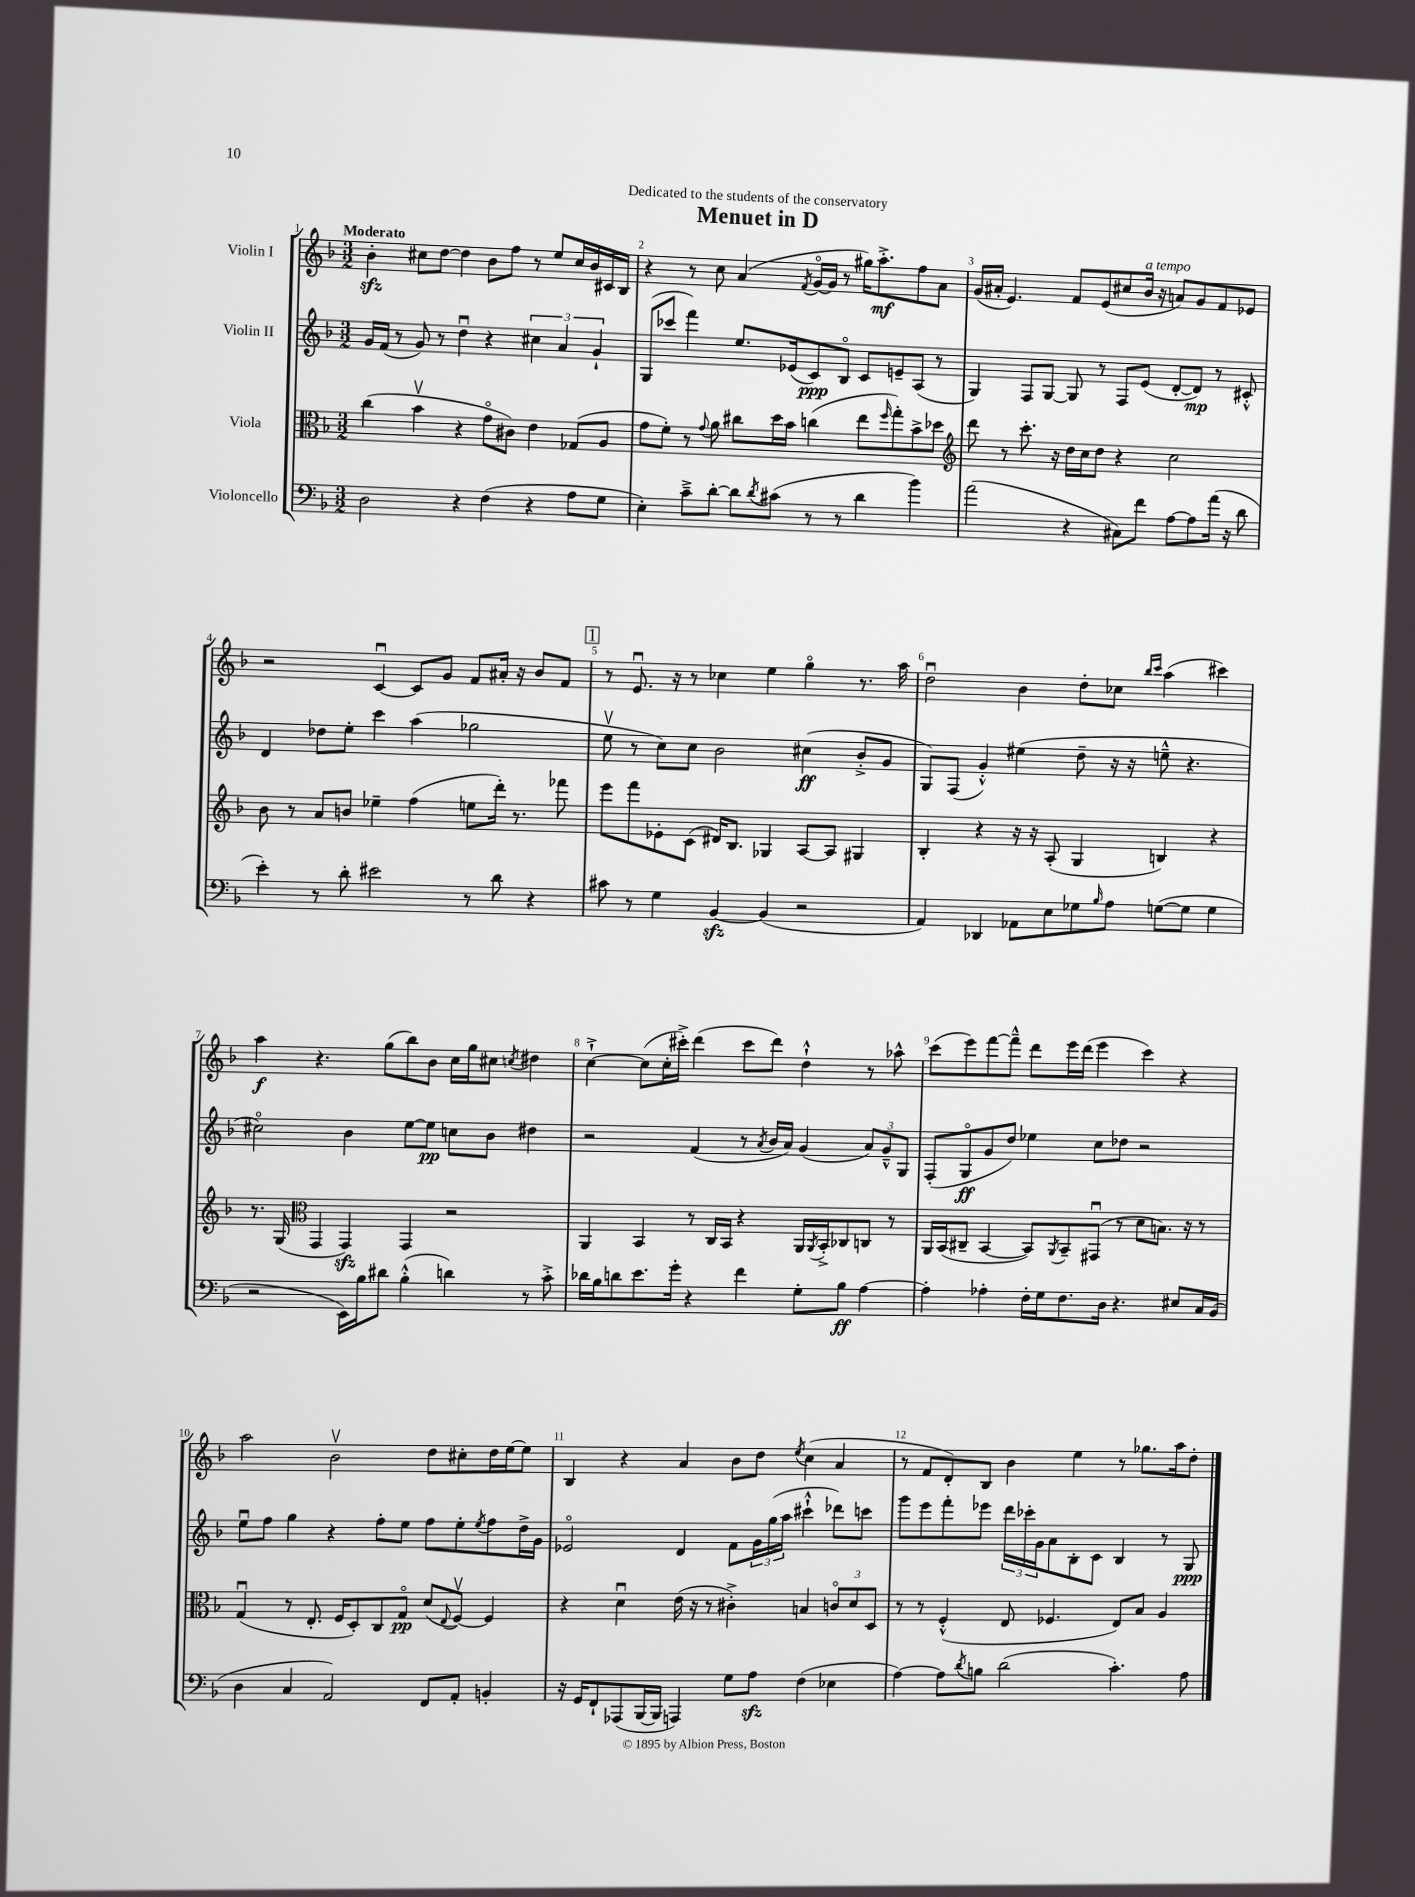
\header { title = "Menuet in D" dedication = "Dedicated to the students of the conservatory" }
<<
\new StaffGroup <<
\new Staff = "s0" \with { instrumentName = "Violin I" } {
    \clef treble \key f \major \numericTimeSignature \time 3/2 \tempo "Moderato"
    bes'4-.\sfz cis''8 d''8~ d''4 bes'8 f''8 r8 e''8 cis''16 bes'16 cis'16 bes16 |
    r4 r8 c''8 a'4( \acciaccatura { f'8 } g'16~\flageolet g'16 r8 gis''16) a''8.-.->\mf f''8 a'8 |
    g'16( ais'16-. e'4.) f'8 e'8( cis''8 bes'16^\markup { \italic "a tempo" } r16 a'8) g'8 f'8 ees'8 |
    r2 c'4~\downbow c'8 g'8 f'8 ais'16-. r16 bes'8 f'8 |
    \mark \markup { \box "1" } r8 e'8.\downbow r16 r8 ces''4 e''4 g''4\flageolet r8. a''16 |
    d''2\downbow bes'4 d''8-. ces''8 \grace { bes''16 c'''16 } a''4( cis'''4) |
    a''4\f r4. g''8( bes''8) bes'8 c''16 g''16 cis''8 \acciaccatura { c''8 } dis''4 |
    c''4~-!-> c''8( c''16-. cis'''16-.->) d'''4( cis'''8 d'''8) d''4-!-^ r8 aes''8-^ |
    c'''8( e'''8) f'''8~ f'''8---^ d'''8 e'''16 d'''16( e'''4 c'''4) r4 |
    a''2 bes'2\upbow d''8 cis''8-. d''16 e''16~ e''8 |
    bes4 r4 a'4 bes'8 d''8 \acciaccatura { e''8 } c''4( a'4 |
    r8 f'8 d'8-.) bes8 bes'4 e''4 r8 ges''8. a''16 d''8-. \bar "|." |
}
\new Staff = "s1" \with { instrumentName = "Violin II" } {
    \clef treble \key f \major \numericTimeSignature \time 3/2
    g'16 f'16( r8 g'8) r8 d''4\downbow r4 \tuplet 3/2 { cis''4 a'4 g'4-! } |
    g8( ces'''8 f'''4) e''8. ees'16( c'8\ppp) bes8\flageolet c'8 e'8-- a8( r8 |
    g4) f8 g8~ g8 r8 f8 e'8( d'8~-. d'8\mp) r8 cis'8-.-^ |
    d'4 des''8 e''8-. c'''4 a''4( ges''2 |
    \mark \markup { \box "1" } e''8\upbow r8 c''8) c''8 bes'2 cis''4\ff( bes'8-.-> g'8 |
    g8) f8( g'4-.-^) eis''4( d''8-- r16 r16 e''8---^ r4. |
    cis''2\flageolet) bes'4 e''8~ e''8\pp c''8 bes'8 dis''4 |
    r2 f'4( r8 \acciaccatura { a'8 } bes'16 a'16) g'4( \tuplet 3/2 { a'8) g'8---^ g8 } |
    f8-.( g8\flageolet\ff g'8 d''8) ees''4 c''8 des''8 r2 |
    e''8\downbow f''8 g''4 r4 f''8-. e''8 f''8 e''8-. \acciaccatura { e''8 } f''8 d''16-> g'16 |
    ees'2\flageolet d'4 f'8 \tuplet 3/2 { g'16 g''16( a''16 } cis'''4-!-^ des'''8) c'''8 |
    g'''8 e'''8 f'''8-. ees'''8 \tuplet 3/2 { d'''16 ces'''16-. g'16 } a'8 bes8-. c'8 bes4 r8 g8\ppp \bar "|." |
}
\new Staff = "s2" \with { instrumentName = "Viola" } {
    \clef alto \key f \major \numericTimeSignature \time 3/2
    c''4( bes'4\upbow r4 g'8\flageolet cis'8) e'4 ges8( a8 |
    g'8 f'8-.) r8 \appoggiatura { g'8 } a'8 cis''8 d''16 bes'16 c''4( e''8 \grace { f''16 } g''8-.) bes'8-> des''8 |
    \clef treble d'''8 r8 c'''8.-. r16 d''16 c''16 d''8 r4 c''2 |
    bes'8 r8 a'8 b'8 ees''4-- f''4( e''8 d'''16-.) r8. fes'''8 |
    \mark \markup { \box "1" } e'''8 f'''8 ees'8-. c'8( dis'16) bes8. ges4 a8~ a8 gis4 |
    bes4-. r4 r16 r16 a8-.( g4 b4) r4 |
    r8. g16( \clef alto g,4 g,4\sfz) g,4 r2 |
    a,4 bes,4 r8 c16 bes,16 r4 a,16 \acciaccatura { a,8 } bes,16-.-> ces8 c8 r8 |
    a,16 bes,16( cis8-- bes,4~ bes,8) \acciaccatura { a,8 } bes,8-- gis,8\downbow( r8 d'8 b8.) r16 r8 |
    g4\downbow( r8 e8.-. f16 d8-.) c8 g8\flageolet\pp d'8( \appoggiatura { e8 } f8~\upbow) f4 |
    r4 d'4\downbow e'16( r16 r8 cis'4-.->) b4 \tuplet 3/2 { c'8\flageolet d'8 d8 } |
    r8 r8 f4-.-^( e8 fes4. e8) bes8 a4 \bar "|." |
}
\new Staff = "s3" \with { instrumentName = "Violoncello" } {
    \clef bass \key f \major \numericTimeSignature \time 3/2
    d2 r4 f4( r4 a8 g8 |
    e4-.) c'8---> d'8~-. d'8 \acciaccatura { d'8 } cis'8( r8 r8 d'4 bes'4) |
    a'2( r4 cis8) f'8 a8~ a8 a'16( r16 d'8 |
    e'4-.) r8 d'8-. eis'2 r8 d'8 r4 |
    \mark \markup { \box "1" } cis'8 r8 g4 bes,4~\sfz bes,4( r2 |
    a,4) des,4 aes,8 e8 ges8 \grace { bes16 } a8 g8~( g8 g4 |
    r2 e,16) bes16 dis'8 bes4-.-^( d'4) r8 c'8-.-> |
    des'16 bes16 d'8 e'8. g'16-. r4 f'4 g8-. bes8\ff a4~ |
    a4-. aes4-. f16-. g16 f8. d16 r4. eis8 c16 bes,16( |
    d4 c4 a,2) f,8 a,8-. b,4-. |
    r16 g,16 f,8-! aes,,8( bes,,16~ bes,,16 a,,4) g8 a8\sfz f4( ees4 |
    a4~) a8 \acciaccatura { d'8 } b8 d'2( c'4.-.) a8 \bar "|." |
}
>>
>>
\layout { \context { \Score \override BarNumber.break-visibility = ##(#f #t #t) barNumberVisibility = #all-bar-numbers-visible } }
